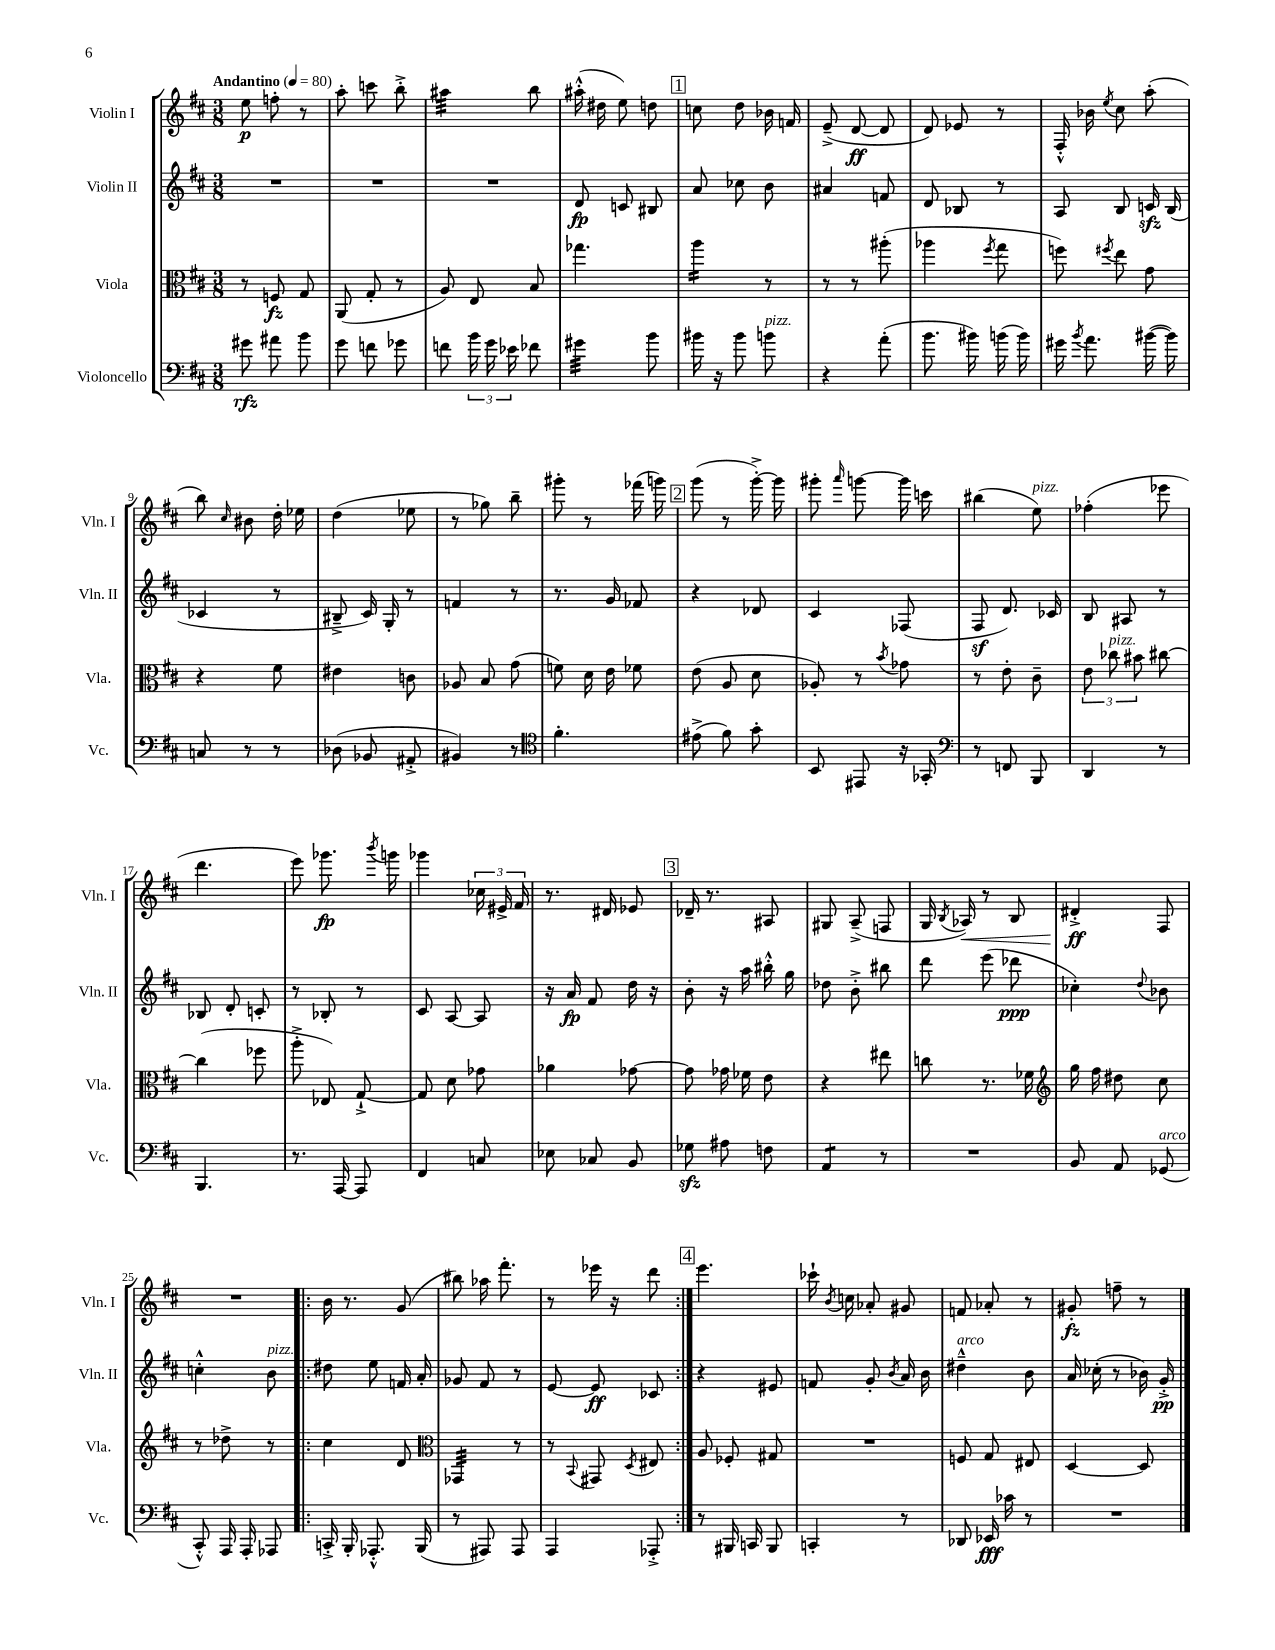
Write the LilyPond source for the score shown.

<<
\new StaffGroup <<
\new Staff = "s0" \with { instrumentName = "Violin I" shortInstrumentName = "Vln. I" } {
    \clef treble \key d \major \numericTimeSignature \time 3/8 \tempo "Andantino" 4 = 80
    \autoBeamOff e''8\p f''8-. r8 |
    a''8-. c'''8 b''8-.-> |
    ais''4:32 b''8 |
    ais''16-.-^( dis''16 e''8) d''8 |
    \mark \markup { \box "1" } c''8 d''8 bes'16 f'16 |
    e'8--->( d'8~\ff d'8 |
    d'8) ees'8 r8 |
    fis16-.-^ bes'16 \acciaccatura { e''8 } cis''8 a''8-.( |
    b''8) \grace { cis''16 } bis'8 d''16-. ees''16 |
    d''4( ees''8 |
    r8 ges''8) b''8-- |
    gis'''8-. r8 fes'''16( g'''16) |
    \mark \markup { \box "2" } g'''8( r8 g'''16~-.->) g'''16 |
    gis'''8-. \grace { a'''16 } g'''8~ g'''16 c'''16 |
    bis''4( e''8^\markup { \italic "pizz." }) |
    fes''4-.( ees'''8 |
    d'''4. |
    e'''8) ges'''8.\fp \acciaccatura { b'''8 } g'''16 |
    ges'''4 \tuplet 3/2 { ces''16 eis'16-> fis'16 } |
    r8. dis'16 ees'8 |
    \mark \markup { \box "3" } des'16-- r8. ais8 |
    gis8 a8--->( f8 |
    g16 \acciaccatura { b8 } aes16\<) r8 b8 |
    dis'4-.->\ff\! fis8 |
    R4. |
    \repeat volta 2 { b'16 r8. g'8( |
    bis''8) aes''16 fis'''8.-. |
    r8 ees'''16 r16 d'''8 | }
    \mark \markup { \box "4" } e'''4. |
    ces'''16-! \acciaccatura { b'8 } c''16 aes'8-. gis'8 |
    f'8 aes'8-. r8 |
    gis'8-.\fz f''8-- r8 \bar "|." |
}
\new Staff = "s1" \with { instrumentName = "Violin II" shortInstrumentName = "Vln. II" } {
    \clef treble \key d \major \numericTimeSignature \time 3/8
    \autoBeamOff R4. |
    R4. |
    R4. |
    d'8\fp c'8 bis8 |
    \mark \markup { \box "1" } a'8 ces''8 b'8 |
    ais'4 f'8 |
    d'8 bes8 r8 |
    a8 b8 c'16\sfz b16( |
    ces'4 r8 |
    bis8---> cis'16) g16-. r8 |
    f'4 r8 |
    r8. g'16 fes'8 |
    \mark \markup { \box "2" } r4 des'8 |
    cis'4 fes8( |
    fis8\sf d'8.) ces'16 |
    b8 ais8 r8 |
    bes8 d'8-. c'8-. |
    r8 bes8-. r8 |
    cis'8 a8~ a8 |
    r16 a'16\fp fis'8 d''16 r16 |
    \mark \markup { \box "3" } b'8-. r16 a''16 bis''16-.-^ g''16 |
    des''8 b'8-.-> bis''8 |
    d'''8 e'''8( des'''8\ppp |
    ces''4-.) \appoggiatura { d''8 } bes'8 |
    c''4-.-^ b'8^\markup { \italic "pizz." } |
    \repeat volta 2 { dis''8 e''8 f'16 a'16-. |
    ges'8 fis'8 r8 |
    e'8~ e'8\ff ces'8 | }
    \mark \markup { \box "4" } r4 eis'8 |
    f'8 g'8-. \acciaccatura { b'8 } a'16 b'16 |
    dis''4---^^\markup { \italic "arco" } b'8 |
    a'16 ces''16-.( r8 bes'16) g'16-.->\pp \bar "|." |
}
\new Staff = "s2" \with { instrumentName = "Viola" shortInstrumentName = "Vla." } {
    \clef alto \key d \major \numericTimeSignature \time 3/8
    \autoBeamOff r8 f8\fz g8 |
    a,8( g8-. r8 |
    a8) e8 b8 |
    ges''4. |
    \mark \markup { \box "1" } a''4:16 r8 |
    r8 r8 ais''8-.( |
    aes''4 \acciaccatura { fis''8 } g''8 |
    f''8) \acciaccatura { fis''8 } e''8 g'8 |
    r4 fis'8 |
    eis'4 c'8 |
    aes8 b8 g'8( |
    f'8) d'16 e'16 fes'8 |
    \mark \markup { \box "2" } e'8( a8 d'8 |
    aes8-.) r8 \acciaccatura { b'8 } ges'8 |
    r8 e'8-. cis'8-- |
    \tuplet 3/2 { e'8 ces''8^\markup { \italic "pizz." } bis'8 } cis''8~ |
    cis''4( fes''8 |
    a''8-.-> ees8) g8~-!-> |
    g8 d'8 ges'8 |
    aes'4 ges'8~ |
    \mark \markup { \box "3" } ges'8 ges'16 fes'16 e'8 |
    r4 eis''8 |
    c''8 r8. fes'16 |
    \clef treble g''16 fis''16 dis''8 cis''8 |
    r8 des''8-> r8 |
    \repeat volta 2 { cis''4 d'8 |
    \clef alto ges,4:32 r8 |
    r8 \appoggiatura { b,8 } gis,8 \acciaccatura { d8 } eis8 | }
    \mark \markup { \box "4" } a8 fes8-. gis8 |
    R4. |
    f8 g8 eis8 |
    d4~ d8 \bar "|." |
}
\new Staff = "s3" \with { instrumentName = "Violoncello" shortInstrumentName = "Vc." } {
    \clef bass \key d \major \numericTimeSignature \time 3/8
    \autoBeamOff gis'8\rfz ais'8 b'8 |
    g'8 f'8 ges'8 |
    f'8 \tuplet 3/2 { b'16 g'16 ees'16 } fes'8 |
    gis'4:32 b'8 |
    \mark \markup { \box "1" } bis'16 r16 bis'8 b'8^\markup { \italic "pizz." } |
    r4 a'8-.( |
    b'8. bis'16) b'16( b'16) |
    gis'16 \acciaccatura { b'8 } a'8. bis'16~( bis'16) |
    c8 r8 r8 |
    des8( bes,8 ais,8-.-> |
    bis,4) r8 |
    \clef tenor fis'4.-. |
    \mark \markup { \box "2" } eis'8->( fis'8) g'8-. |
    b,8 eis,8 r16 ges,16-. |
    \clef bass r8 f,8 b,,8 |
    d,4 r8 |
    b,,4. |
    r8. a,,16~ a,,8 |
    fis,4 c8 |
    ees8 ces8 b,8 |
    \mark \markup { \box "3" } ges8\sfz ais8 f8 |
    a,4:8 r8 |
    R4. |
    b,8 a,8 ges,8^\markup { \italic "arco" }( |
    cis,8-.-^) a,,16 a,,16-. aes,,8 |
    \repeat volta 2 { c,16-.-> b,,16-. aes,,8.-.-^ b,,16( |
    r8 ais,,8) ais,,8 |
    a,,4 aes,,8-.-> | }
    \mark \markup { \box "4" } r8 bis,,16 c,16 bis,,8 |
    c,4-. r8 |
    des,8 ees,16\fff ces'16 r8 |
    R4. \bar "|." |
}
>>
>>
